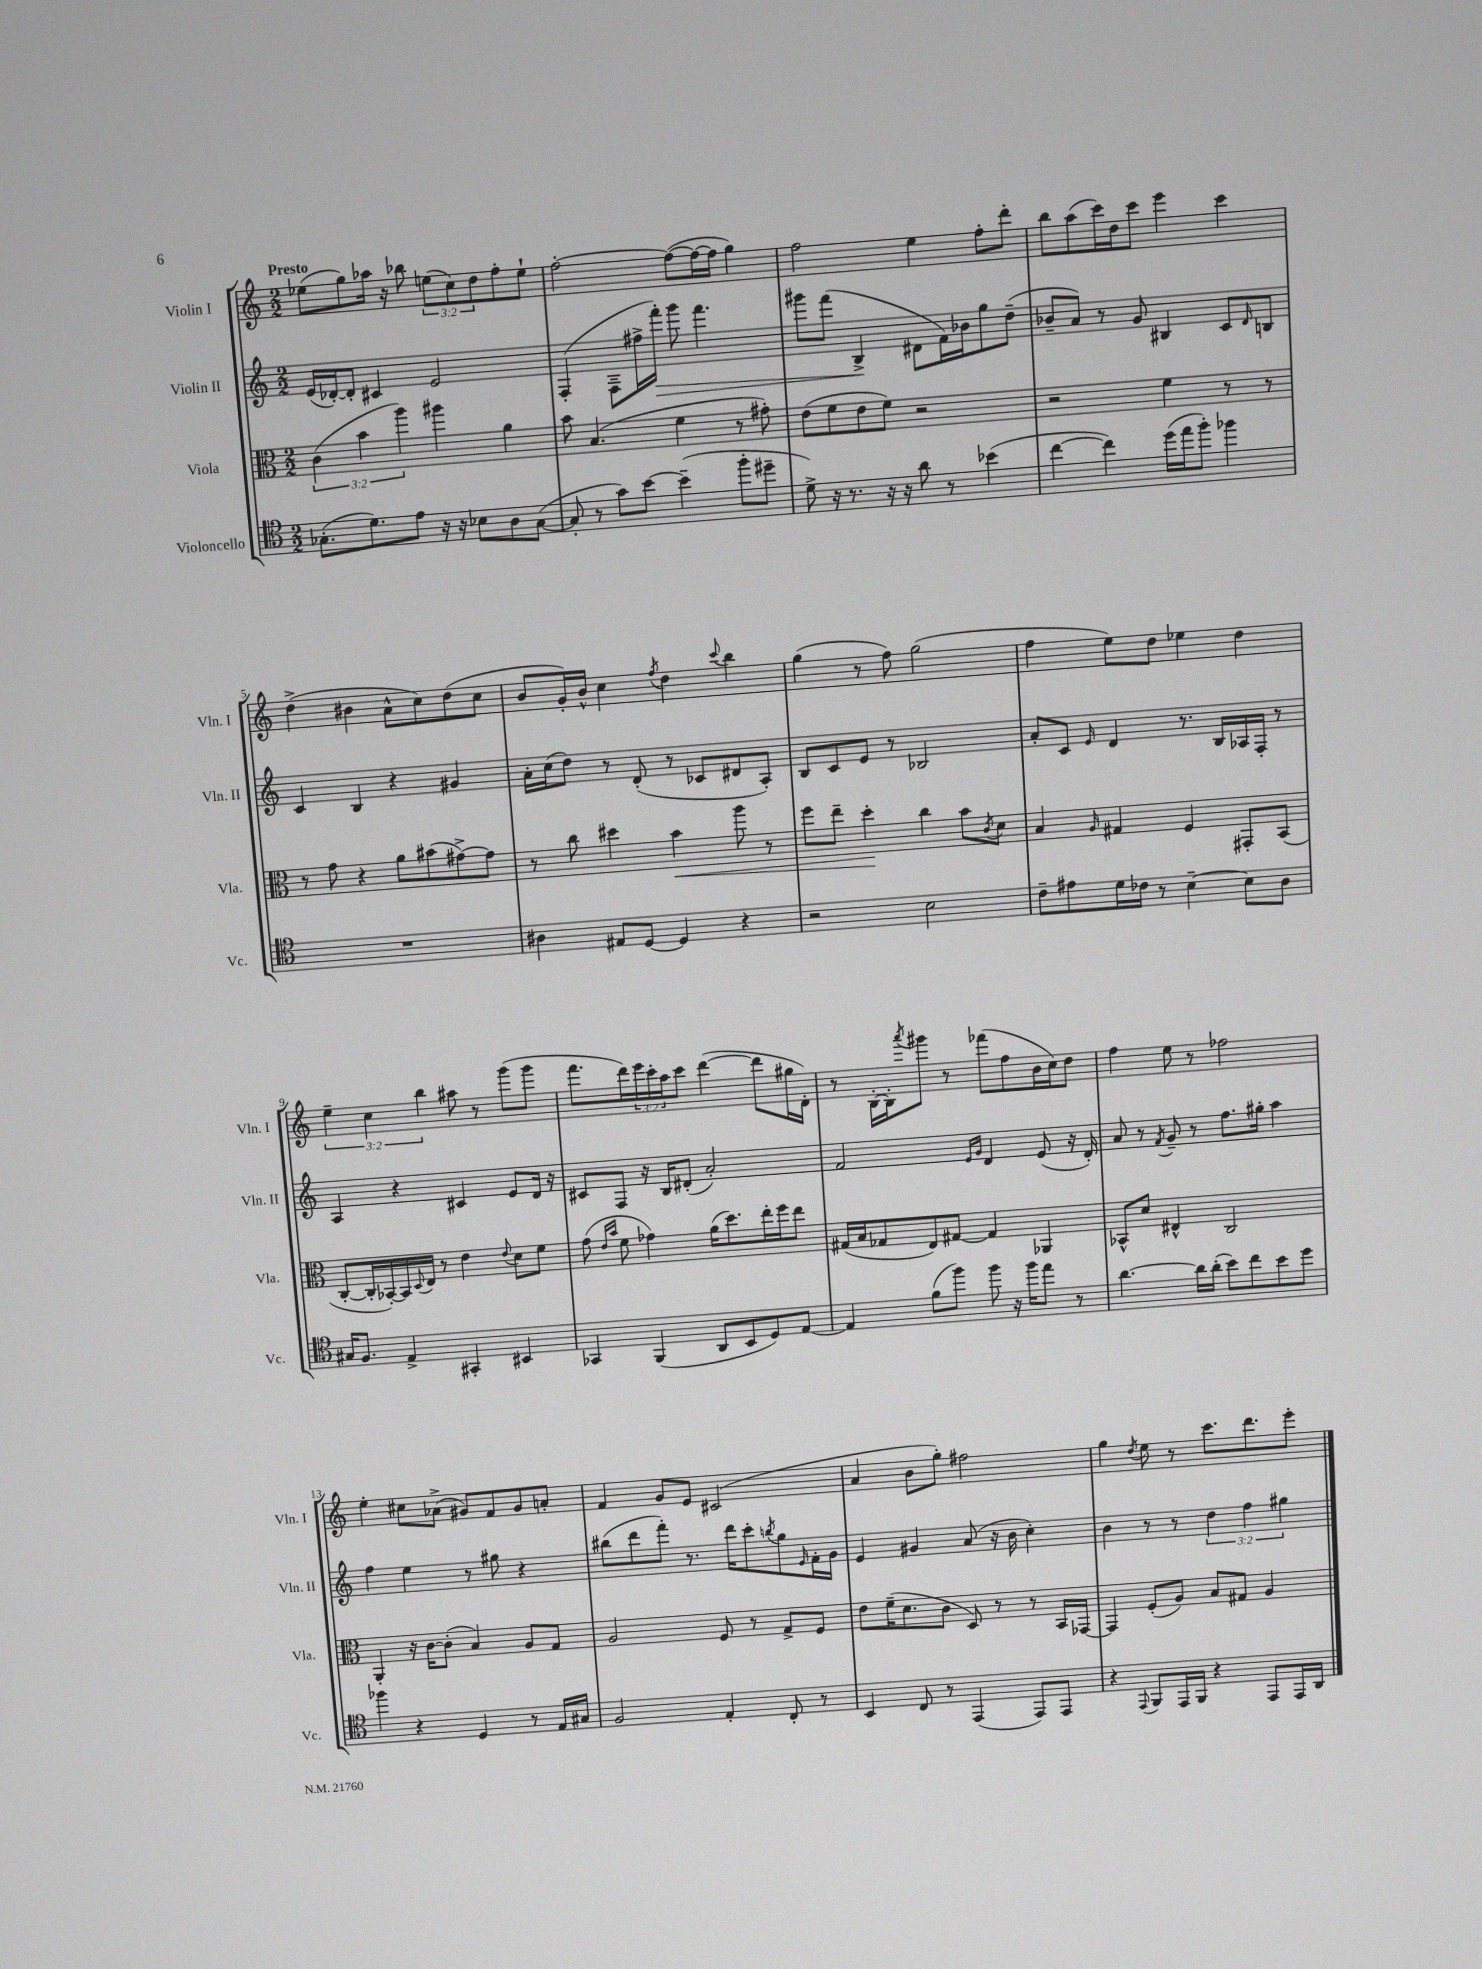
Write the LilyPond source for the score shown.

<<
\new StaffGroup <<
\new Staff = "s0" \with { instrumentName = "Violin I" shortInstrumentName = "Vln. I" } {
    \clef treble \key c \major \numericTimeSignature \time 2/2 \override Staff.TupletNumber.text = #tuplet-number::calc-fraction-text \tempo "Presto"
    ees''8( g''8) aes''16 r16 bes''8 \tuplet 3/2 { e''8( c''8) d''8 } f''8-. e''8-! |
    f''2~-. f''8~( f''16~ f''16 g''4) |
    f''2 e''4 f''8-. d'''8-. |
    b''8 a''8( c'''16) d''16 c'''8 e'''4 c'''4 |
    d''4->( bis'4 a'8-^ c''8) d''8( c''8 |
    b'8 g'16-.) b'16-^ c''4 \acciaccatura { f''8 } d''4 \appoggiatura { c'''8 } b''4 |
    g''4( r8 f''8) g''2( |
    f''4 e''8) d''8 ees''4 d''4 |
    \tuplet 3/2 { e''4-- c''4 b''4 } ais''8 r8 g'''8( g'''8 |
    f'''8. d'''16) \tuplet 3/2 { e'''16 c'''16-. a''16 } c'''8 d'''4~( d'''8 gis''16 d'16-.) |
    r8 b16~-. b16-. \acciaccatura { a'''8 } gis'''8 r8 fes'''8( f''8 b'16 c''16) d''8 |
    f''4 e''8 r8 fes''2 |
    e''4-. cis''8 aes'8->( gis'8) f'8 gis'8 a'8-. |
    f'4 g'8 e'8 cis'2( |
    a'4 b'8 g''8-.) fis''2 |
    g''4 \acciaccatura { d''8 } e''8 r8 c'''8. d'''8. e'''8-. \bar "|." |
}
\new Staff = "s1" \with { instrumentName = "Violin II" shortInstrumentName = "Vln. II" } {
    \clef treble \key c \major \numericTimeSignature \time 2/2 \override Staff.TupletNumber.text = #tuplet-number::calc-fraction-text
    e'16( des'16~-.) des'8-. cis'4 e'2 |
    f4-.( f8-- fis''16-> f'''16-.\>) g'''8 f'''4. |
    gis'''8 f'''8( b4->\! dis'8 f'16) bes'16 g''8 d''8--( |
    bes'8-- a'8) r8 g'8 bis4 c'8 \grace { d'16 } b8 |
    c'4 b4 r4 gis'4 |
    a'16-. c''16( d''8) r8 d'8-.( r8 ces'8 dis'8 a8-.) |
    b8 c'8 e'8 r8 bes2 |
    a'8-. c'8 \grace { e'16 } d'4 r8. b16 aes16 f16-. r8 |
    a4 r4 cis'4 e'8 d'16 r16 |
    cis'8 f8 r16 b16 dis'8-.( a'2-.) |
    f'2 \grace { e'16 g'16 } d'4 e'8( r16 d'16-.) |
    a'8 r8 \acciaccatura { f'8 } g'8-- r8 f''8. gis''16-. a''4 |
    f''4 e''4 r8 gis''8 r4 |
    bis''8( d'''8 f'''8-.) r8. d'''16 c'''8-. \acciaccatura { b''8 } g''8 \grace { e'16 } f'16-. g'16 |
    e'4 gis'4 a'8( r16 b'16 c''4-.) |
    b'4 r8 r8 \tuplet 3/2 { d''4 f''4 gis''4 } \bar "|." |
}
\new Staff = "s2" \with { instrumentName = "Viola" shortInstrumentName = "Vla." } {
    \clef alto \key c \major \numericTimeSignature \time 2/2 \override Staff.TupletNumber.text = #tuplet-number::calc-fraction-text
    \tuplet 3/2 { c'4( b'4 a''4) } ais''4 a'4 |
    b'8 b4.( f'4 r8 gis'8-.) |
    e'8( f'8 e'8 f'8) r2 |
    r2 f'4 r8 r8 |
    r8 g'8 r4 a'8 bis'8( gis'8~->) gis'8 |
    r8 c''8 dis''4 b'4\< a''8 r8 |
    f''8 e''8-- d''4-.\! c''4 b'8 \acciaccatura { c'8 } d'8 |
    b4 \grace { a16 } gis4 f4 gis,8-. b,8( |
    c8~-. c16-. bes,16~-.) bes,16 \appoggiatura { d8 } e16 r8 e'4 \appoggiatura { e'8 } d'8 f'8 |
    g'8( \grace { e'16 b'16 } f'8 ges'4) a'16( d''8.) e''16-. f''16 e''8 |
    gis16( b16 ges8 e8) gis8~ gis4 aes,4 |
    bes,8-^ d'8 eis4-^ c2 |
    a,4-. r16 c'16~ c'8-.( b4) a8 g8 |
    a2 f8 r8 g8-> f8 |
    e'8 f'16--( d'8. c'8 d8) r8 r8 b,16 ges,16~ |
    ges,4 f8-.( a8) b8 gis8 a4 \bar "|." |
}
\new Staff = "s3" \with { instrumentName = "Violoncello" shortInstrumentName = "Vc." } {
    \clef tenor \key c \major \numericTimeSignature \time 2/2
    ges8.-.( d'8.) e'8 r16 r16 bes8 a8 ges8~( |
    ges8-. r8 g'8) b'8~ b'4--( f''8-. dis''8-- |
    d'8->) r16 r8. r16 r16 a'8 r8 bes'4( |
    c''4~ c''4) d''16( e''16 f''8-.) fes''4 |
    R1 |
    ais4 eis8 d8~ d4 r4 |
    r2 b2 |
    c'8-- eis'8 d'16 ces'16 r8 b4~-- b8 a8 |
    gis16 f8. e4-> gis,4-. bis,4 |
    ges,4 f,4( a,8 b,8 d8) e8~ |
    e4 f'8( f''8) f''8 r16 f''16 e''8 r8 |
    a'4.~ a'16 a'16-.( b'8) c''8 b'8 d''8 |
    fes''4 r4 d4 r8 e16 gis16 |
    f2 e4-. c8-. r8 |
    b,4 c8 r8 e,4( e,8) e,8 |
    r4 \appoggiatura { e,8 } f,8 e,16 f,16 r4 e,8 e,16 a,16 \bar "|." |
}
>>
>>
